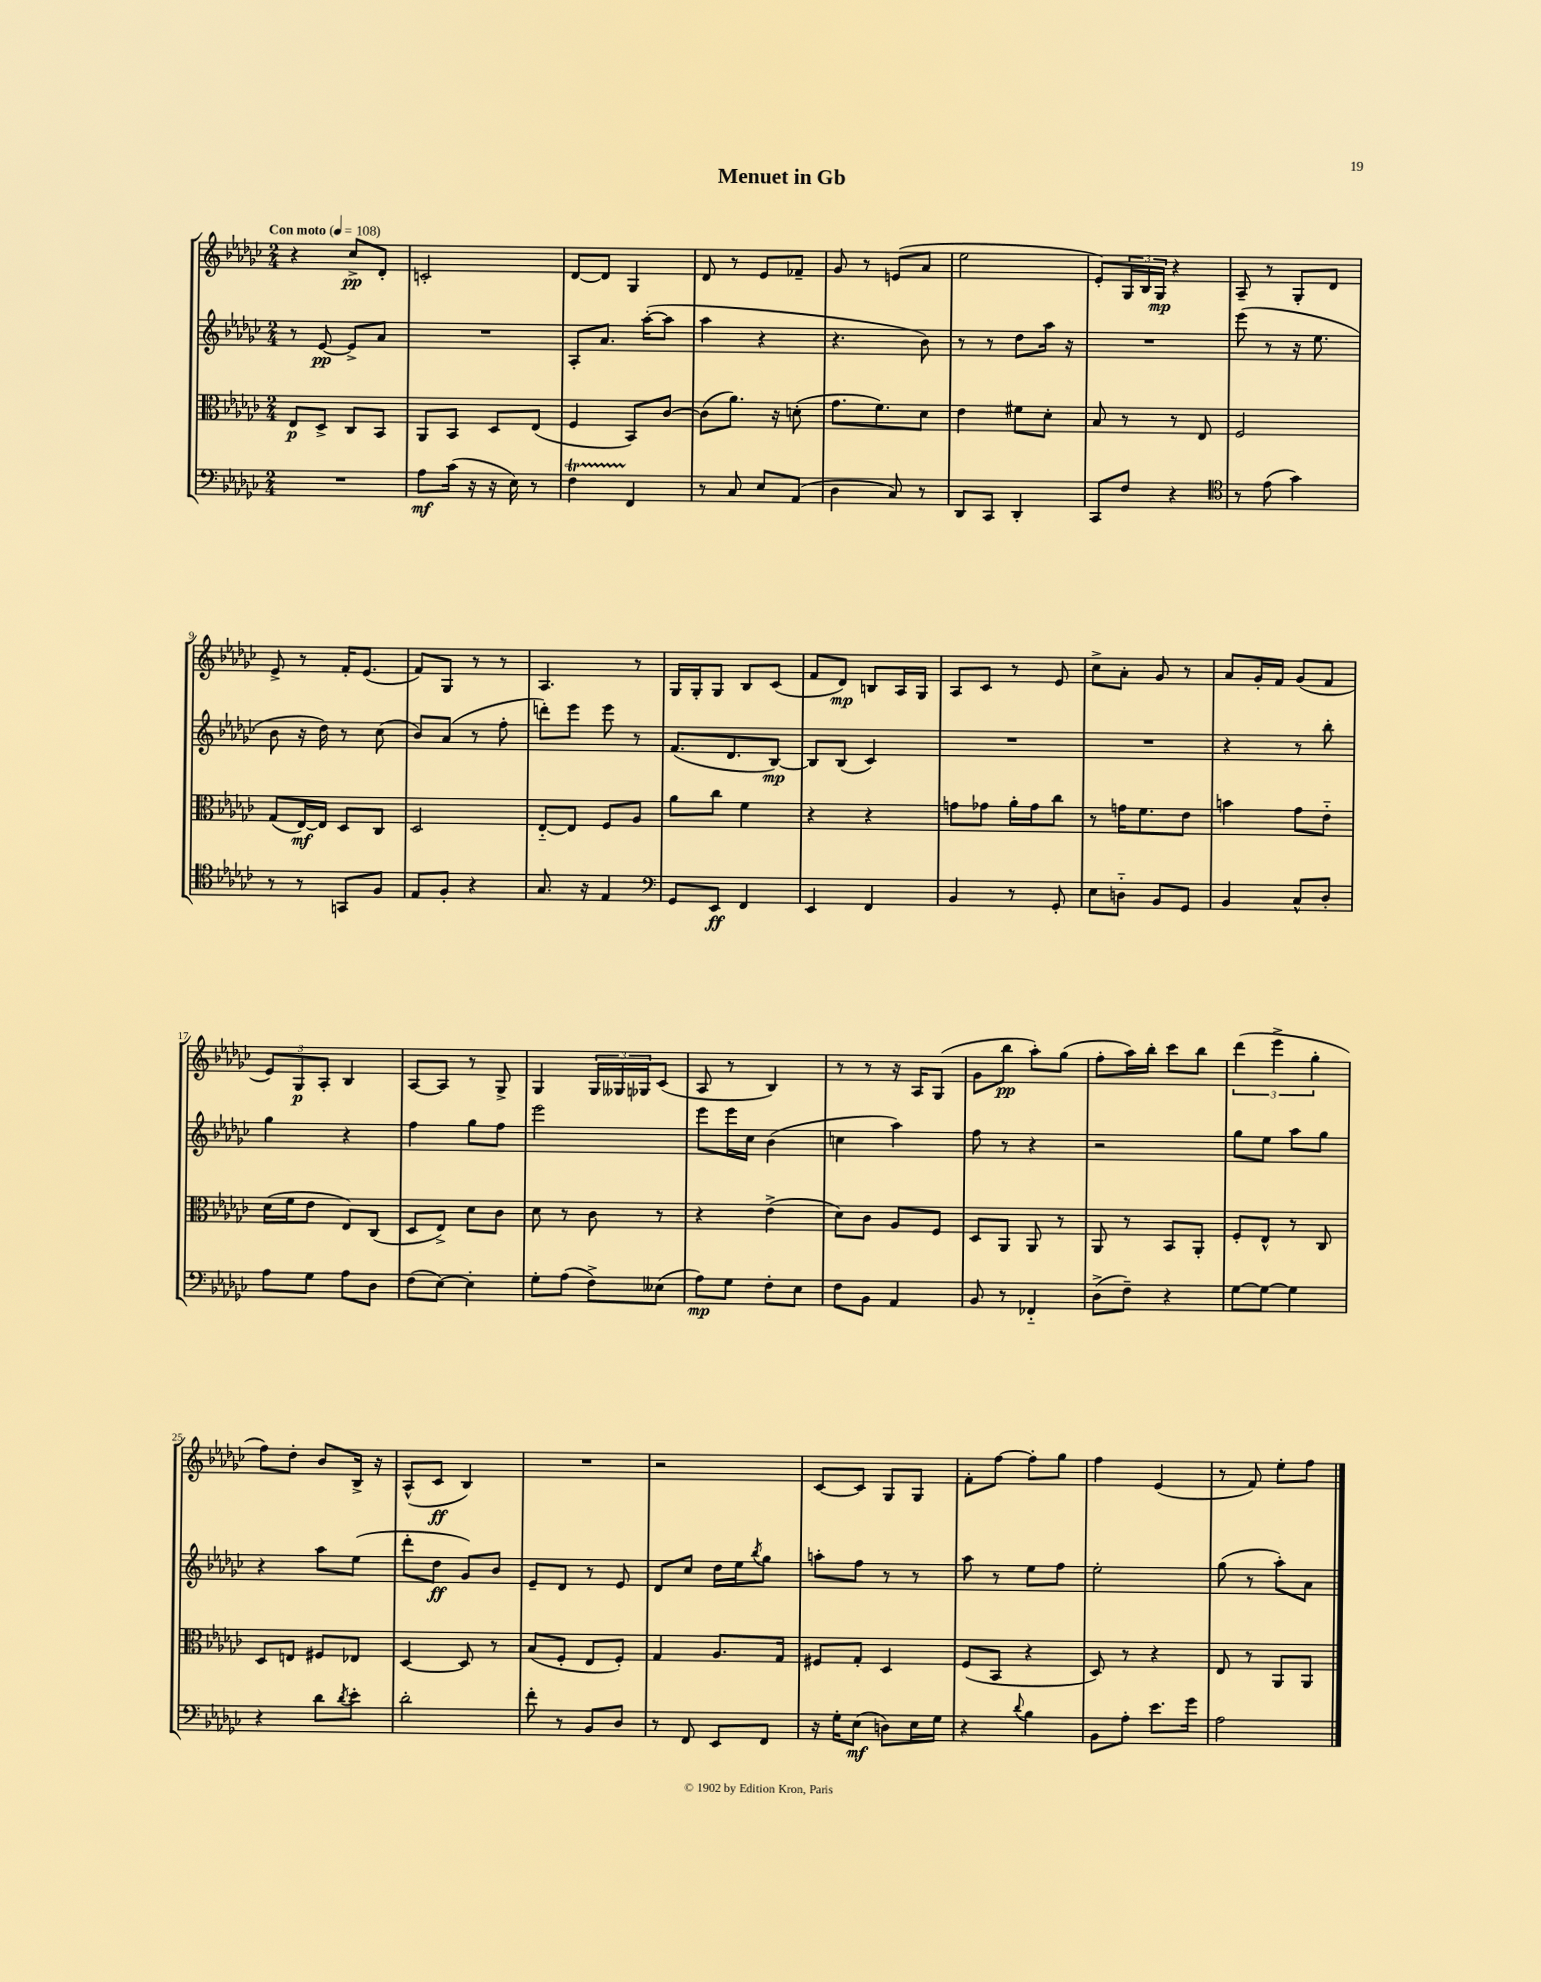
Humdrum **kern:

**kern	**kern	**kern	**kern
*staff4	*staff3	*staff2	*staff1
*clefF4	*clefC3	*clefG2	*clefG2
*k[b-e-a-d-g-c-]	*k[b-e-a-d-g-c-]	*k[b-e-a-d-g-c-]	*k[b-e-a-d-g-c-]
*M2/4	*M2/4	*M2/4	*M2/4
*MM108	*MM108	*MM108	*MM108
2r	8E-	8r	4r
.	8D-^	[8e-	.
.	8C-	8e-^]	8cc-^
.	8BB-	8a-	8d-'
=	=	=	=
8A-	8AA-	2r	2c'
(16c-	8BB-	.	.
16r	.	.	.
16r	8D-	.	.
16E-)	.	.	.
8r	(8E-	.	.
=	=	=	=
4F	4F	8A-'	[8d-
.	.	8.a-	8d-]
4FF	8BB-)	.	4G-
.	.	([16aa-'	.
.	[8c-	8aa-]	.
=	=	=	=
8r	(8c-]	4aa-	8d-
8C-	8.a-)	.	8r
8E-	.	4r	8e-
.	16r	.	.
(8AA-	(8d'	.	8f-~
=	=	=	=
4D-	8.g-	4.r	8g-
.	.	.	8r
.	8.f)	.	.
8C-)	.	.	(8e
8r	8d-	8b-)	8a-
=	=	=	=
8DD-	4e-	8r	2ee-
8CC-	.	8r	.
4DD-'	8f#	8dd-	.
.	8d-'	16aa-	.
.	.	16r	.
=	=	=	=
8CC-	8B-	2r	8e-')
8F	8r	.	24G-
.	.	.	24B-
.	.	.	24G-
4r	8r	.	4r
.	8E-	.	.
=	=	=	=
*clefC4	*	*	*
8r	2F	(8eee-	8A-~
(8e-	.	8r	8r
4g-)	.	16r	8G-'
.	.	8.ee-	.
.	.	.	8d-
=	=	=	=
8r	(8G-	8b-	8e-^
8r	[16E-)	16r	8r
.	16E-]	16dd-)	.
8GG	8D-	8r	16f'
.	.	.	(8.e-
8F	8C-	(8cc-	.
=	=	=	=
8E-	2D-	8b-)	8f)
8F'	.	(8a-	8G-
4r	.	8r	8r
.	.	8ff'	8r
=	=	=	=
8.G-	[8E-'~	8ddd')	4.A-
.	8E-]	8eee-	.
16r	.	.	.
4E-	8F	8eee-	.
.	8A-	8r	8r
=	=	=	=
*clefF4	*	*	*
8GG-	8a-	(8.f	16G-
.	.	.	16G-'
8EE-	8cc-	.	8G-
.	.	8.d-	.
4FF	4f	.	8B-
.	.	[8B-)	(8c-
=	=	=	=
4EE-	4r	8B-]	8f
.	.	(8B-	8d-)
4FF	4r	4c-)	8B
.	.	.	16A-
.	.	.	16G-
=	=	=	=
4BB-	8g	2r	8A-
.	8g-	.	8c-
8r	16a-'	.	8r
.	16g-	.	.
8GG-'	8cc-	.	8e-
=	=	=	=
8E-	8r	2r	8cc-^
8D'~	16g	.	8a-'
.	8.f	.	.
8BB-	.	.	8g-
8GG-	8e-	.	8r
=	=	=	=
4BB-	4b	4r	8a-
.	.	.	16g-'
.	.	.	16f
8C-^^	8g-	8r	(8g-
8D-'	8e-'~	8bb-'	8f
=	=	=	=
8A-	(16d-	4gg-	12e-)
.	16f	.	.
.	.	.	12G-
8G-	8e-	.	.
.	.	.	12A-'
8A-	8E-)	4r	4B-
8D-	(8C-	.	.
=	=	=	=
(8F	8D-	4ff	[8A-
[8E-)	8E-^)	.	8A-]
4E-']	8d-	8gg-	8r
.	8c-	8ff	8G-^
=	=	=	=
8G-'	8d-	2eee-	4G-
(8A-	8r	.	.
8F^)	8c-	.	24G-
.	.	.	24G--
.	.	.	24G-
(8E--	8r	.	(8c-
=	=	=	=
8A-)	4r	8eee-	8A-
8G-	.	16eee-	8r
.	.	16cc-	.
8F'	(4e-^	(4b-	4B-)
8E-	.	.	.
=	=	=	=
8F	8d-)	4cc	8r
8BB-	8c-	.	8r
4AA-	8A-	4aa-)	16r
.	.	.	16A-
.	8F	.	(8G-
=	=	=	=
8BB-	8D-	8ff	8g-
8r	8AA-	8r	8bb-
4FF-'~	8AA-	4r	8aa-')
.	8r	.	(8gg-
=	=	=	=
(8D-^	8AA-	2r	8ff'
8F~)	8r	.	16aa-)
.	.	.	16bb-'
4r	8BB-	.	8ccc-
.	8AA-'	.	8bb-
=	=	=	=
[8G-	8F'	8gg-	(6ddd-
8G-_	8E-^^	8ee-	.
.	.	.	6eee-^
4G-]	8r	8aa-	.
.	.	.	6gg-'
.	8C-	8gg-	.
=	=	=	=
4r	8D-	4r	8ff)
.	8E	.	8dd-'
8d-	8F#	8aa-	8b-
8qd-	.	.	.
8e-'	8E-	(8ee-	16B-^
.	.	.	16r
=	=	=	=
2d-'	[4D-	8ddd-'	(8A-^^
.	.	8dd-	8c-
.	8D-]	8g-)	4B-)
.	8r	8b-	.
=	=	=	=
8f'	(8B-	8e-~	2r
8r	8F'	8d-	.
8BB-	8E-	8r	.
8D-	8F')	8e-	.
=	=	=	=
8r	4G-	8d-	2r
8FF	.	8cc-	.
8EE-	8.A-	16dd-	.
.	.	16ee-	.
.	.	8qbb-	.
8FF	.	8gg-	.
.	16G-	.	.
=	=	=	=
16r	8F#	8aa'	[8c-
16G-'	.	.	.
(8E-	8G-'	8ff	8c-]
8D)	4D-	8r	8G-
16E-	.	8r	8G-
16G-	.	.	.
=	=	=	=
4r	(8F	8aa-	8f'
.	8BB-	8r	[8ff
8qqd-	.	.	.
4B-	4r	8ee-	8ff']
.	.	8ff	8gg-
=	=	=	=
8BB-	8D-)	2ee-'	4ff
8A-'	8r	.	.
8.e-	4r	.	(4e-
16g-	.	.	.
=	=	=	=
2A-	8E-	(8gg-	8r
.	8r	8r	8f)
.	8AA-	8aa-')	8ee-'
.	8AA-	8a-	8ff
==	==	==	==
*-	*-	*-	*-
